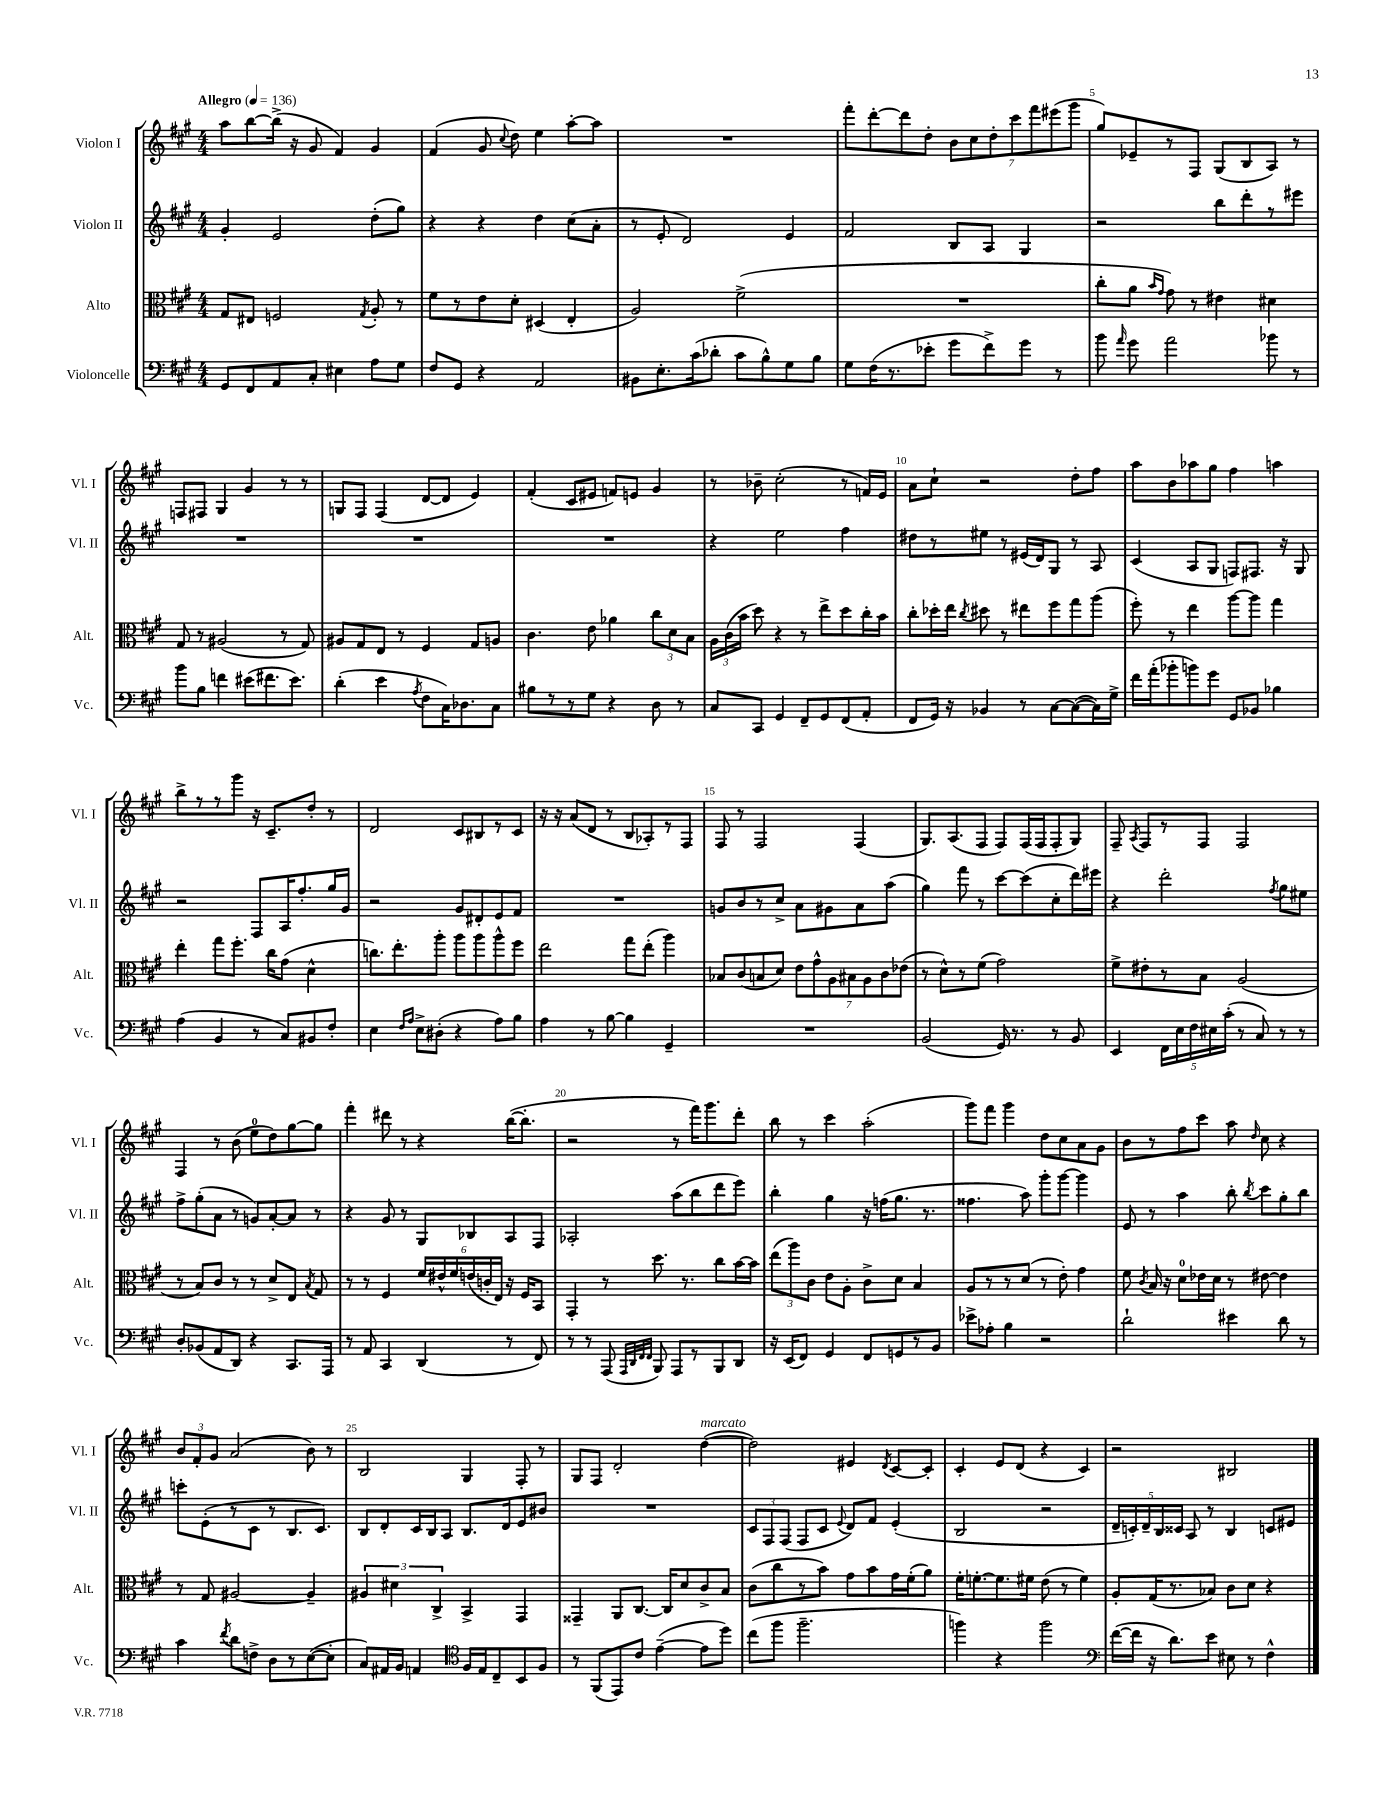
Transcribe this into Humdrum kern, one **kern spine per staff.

**kern	**kern	**kern	**kern
*staff4	*staff3	*staff2	*staff1
*clefF4	*clefC3	*clefG2	*clefG2
*k[f#c#g#]	*k[f#c#g#]	*k[f#c#g#]	*k[f#c#g#]
*M4/4	*M4/4	*M4/4	*M4/4
*MM136	*MM136	*MM136	*MM136
8GG#	8G#	4g#'	8aa
8FF#	8E#	.	[8bb
8AA	2F	2e	(16bb^]
.	.	.	16r
8C#'	.	.	8g#
4E#	.	.	4f#)
.	8qG#	.	.
8A	8A'	(8dd'	4g#
8G#	8r	8gg#)	.
=	=	=	=
8F#	8f#	4r	(4f#
8GG#	8r	.	.
4r	8e	4r	8g#
.	.	.	8qqcc#
.	8d'	.	8dd)
2AA	(4D#	4dd	4ee
.	4E'	(8cc#	[8aa'
.	.	8a'	8aa]
=	=	=	=
8BB#	2A)	8r	1r
8.E'	.	8e'	.
.	.	2d)	.
(16c#	.	.	.
8d-'	.	.	.
8c#	(2f#^	.	.
8B^^)	.	.	.
8G#	.	4e	.
8B	.	.	.
=	=	=	=
8G#	1r	2f#	8fff#'
(16F#	.	.	[8ddd'
8.r	.	.	.
.	.	.	8ddd]
8e-'	.	.	8dd'
8g#	.	8B	14b
.	.	.	14cc#
8f#^)	.	8A	.
.	.	.	14dd'
.	.	.	14ccc#
8g#	.	4G#	.
.	.	.	14fff#
.	.	.	(14eee#
8r	.	.	.
.	.	.	14ggg#
=	=	=	=
8b	8cc#'	2r	8gg#)
16qqa	.	.	.
8g#	8a	.	8e-~
.	16qqb	.	.
.	16qqg#	.	.
2a	8g#)	.	8r
.	8r	.	8F#
.	4e#	8bb	(8G#
.	.	8ddd'	8B
8b-	4d#	8r	8A)
8r	.	8eee#	8r
=	=	=	=
8b	8G#	1r	8F
8B	8r	.	8F#
4f	(2A#	.	4G#
(8e#	.	.	4g#
8.f#	.	.	.
.	8r	.	8r
8.e#)	.	.	.
.	8G#)	.	8r
=	=	=	=
(4d'	8A#	1r	8G
.	8G#	.	8F#
4e	8E	.	(4F#
.	8r	.	.
8qA	.	.	.
8F#	4F#	.	[8d
16C#)	.	.	8d]
8.D-	.	.	.
.	8G#	.	4e)
8C#	8A	.	.
=	=	=	=
8B#	4.c#	1r	(4f#'
8r	.	.	.
8r	.	.	8c#
8G#	8e	.	8e#
4r	4a-	.	8f)
.	.	.	8e
8D	12cc#	.	4g#
.	12d	.	.
8r	.	.	.
.	12B	.	.
=	=	=	=
8C#	24A	4r	8r
.	(24c#	.	.
.	24b	.	.
8CC#	8dd)	.	8b-~
4GG#	4r	2ee	(2cc#'
8FF#~	8r	.	.
8GG#	8ee^	.	.
(8FF#	8dd	4ff#	8r
8AA'	16cc#'	.	16f)
.	16b	.	16e
=	=	=	=
8FF#	8cc#'	8dd#	8a
16GG#)	16dd-'	8r	8cc#`
16r	16ee	.	.
.	8qcc#	.	.
4BB-	8dd#	8ee#	2r
.	8r	8r	.
8r	8ee#	(16e#	.
.	.	16d)	.
[8C#	8ff#	8G#	.
(8C#_	8gg#	8r	8dd'
16C#])	(8aa	8A	8ff#
16G#^	.	.	.
=	=	=	=
16f#	8ff#')	(4c#	8aa
(16a'	.	.	.
8b-'	8r	.	8b
8b)	4ee	8A	8aa-
8g#	.	8G#	8gg#
8GG#	[8aa	8F)	4ff#
8BB-	8aa]	8.F#	.
4B-	4gg#	.	4aa
.	.	16r	.
.	.	8G#	.
=	=	=	=
(4A	4ee'	2r	8bb^
.	.	.	8r
4BB	8gg#	.	8r
.	8.ff#'	.	8ggg#
8r	.	8F#	16r
.	16cc#	.	8.c#~
8C#)	(8g#	16A	.
.	.	8.ff#'	.
8BB#	4d^^	.	8dd'
8F#'	.	16gg#	8r
.	.	16g#	.
=	=	=	=
4E	8.cc)	2r	2d
.	8.ee'	.	.
16qqF#	.	.	.
16qqA	.	.	.
8E^	.	.	.
(8D#'	8aa'	.	.
4r	8aa	8g#	8c#
.	8aa	8d#'	8B#
8A)	8aa^^	8e	8r
8B	8ff#	8f#	8c#
=	=	=	=
4A	2ee	1r	16r
.	.	.	16r
.	.	.	(8a
8r	.	.	8d
[8B	.	.	8r
4B]	8gg#	.	8B
.	(8ee'	.	8A-')
4GG#~	4aa)	.	8r
.	.	.	8F#
=	=	=	=
1r	8B-	8g	8F#
.	(8c#	8b	8r
.	8B	8r	2F#
.	8d)	8cc#^	.
.	14e	8a	.
.	14g#^^	.	.
.	.	8g#	.
.	14A	.	.
.	14B#	.	.
.	.	8a	(4F#
.	14A	.	.
.	14c#	.	.
.	.	(8aa	.
.	(14e-	.	.
=	=	=	=
(2BB	8r	4gg#)	8.G#)
.	8d^^)	.	.
.	.	.	(8.A
.	8r	8fff#	.
.	(8f#	8r	8F#
16GG#)	2g#)	[8ccc#	8F#)
8.r	.	.	.
.	.	(8ccc#]	(16F#
.	.	.	16F#
8r	.	8cc#'	8F#'
8BB	.	16ddd)	8G#)
.	.	16eee#	.
=	=	=	=
4EE	8f#^	4r	8F#~
.	.	.	8qA
.	8e#'	.	8F#
20FF#	8r	2ddd'	8r
20E	.	.	.
20F#	.	.	.
.	8B	.	8F#
20E#	.	.	.
(20c#'	.	.	.
8r	(2A	.	2F#
8C#)	.	.	.
.	.	8qff#	.
8r	.	8gg#	.
8r	.	8ee#	.
=	=	=	=
8D'	8r	8ff#^	4F#
(8BB-	8B)	(8gg#'	.
8AA	8c#	8a	8r
8DD)	8r	8r	(8b
4r	8r	8g)	8ee
.	8d^	[8a'	8dd)
8.CC#	8E	8a]	[8gg#
.	8qB	.	.
.	8G#	8r	8gg#]
16AAA	.	.	.
=	=	=	=
8r	8r	4r	4fff#'
8AA	8r	.	.
4CC#	4F#	8g#	8ddd#
.	.	8r	8r
(4DD	24f#	8G#	4r
.	24e#^^	.	.
.	24f#	.	.
.	(24e	8B-	.
.	24c'	.	.
.	24E)	.	.
8r	16r	8A	([16bb
.	16F#	.	8.bb']
8FF#)	8BB	8F#	.
=	=	=	=
8r	4GG#'	2A-'	2r
8r	.	.	.
(8AAA	8r	.	.
32qqAAA	.	.	.
32qqDD	.	.	.
32qqFF#	.	.	.
32qqFF#	.	.	.
8BBB)	8.dd	.	.
8AAA	.	(8aa	8r
.	8.r	.	.
8r	.	8bb	16fff#)
.	.	.	8.ggg#
8BBB	8cc#	8ddd	.
8DD	[16b	8eee)	8ddd'
.	16b]	.	.
=	=	=	=
16r	(12ee	4bb'	8bb
(16EE	.	.	.
.	12aa)	.	.
8FF#)	.	.	8r
.	12c#	.	.
4GG#	8e	4gg#	4ccc#
.	8A'	.	.
8FF#	8c#^	16r	(2aa'
.	.	(16ff	.
8GG	8d	8.gg#	.
8r	4B	.	.
.	.	8.r	.
8BB	.	.	.
=	=	=	=
8e-^	8A	4.ff##	8ggg#)
8A-'	8r	.	8fff#
4B	8r	.	4ggg#
.	(8d	8aa)	.
2r	8r	8ggg#'	8dd
.	8e')	[8ggg#	8cc#
.	4g#	4ggg#]	8a
.	.	.	8g#
=	=	=	=
2d`	8f#	8e	8b
.	8qc#	.	.
.	16B	8r	8r
.	16r	.	.
.	8d	4aa	8ff#
.	16e-	.	8ccc#
.	16d	.	.
4e#	8r	8bb'	8aa
.	.	8qbb	16qqdd
.	[8e#	8ccc#	8cc#
8d	4e#]	8gg#'	4r
8r	.	8bb	.
=	=	=	=
4c#	8r	8ccc'	12b
.	.	.	12f#'
.	8G#	(8e'	.
.	.	.	12g#
8qf#	.	.	.
8d	[2A#	8r	(2a
8F^	.	8c#	.
8D	.	8r	.
8r	.	8.B	.
([8E	4A#~]	.	8b)
.	.	8.c#)	.
8E']	.	.	8r
=	=	=	=
8C#)	6A#	8B	2B
16AA#	.	8d'	.
.	6d#	.	.
16BB	.	.	.
4AA	.	16c#	.
.	.	16B	.
.	6C#^	.	.
.	.	8A	.
*clefC4	*	*	*
16F#	4BB^	8.B	4G#
16E	.	.	.
8C#~	.	.	.
.	.	16d	.
8BB	4GG#	8e	8F#'
8F#	.	8b#	8r
=	=	=	=
8r	4GG##~	1r	8G#
(8FF#	.	.	8F#
8EE)	8AA	.	2d'
8c#	[8.C#	.	.
([4e~	.	.	.
.	16C#]	.	.
.	8d	.	.
8e]	8c#^	.	([4dd
8dd)	8B	.	.
=	=	=	=
(8cc#	(8c#	12c#	2dd])
.	.	12F#	.
8ff#	8cc#	.	.
.	.	(12F#	.
2.ff#~	8r	8F#	.
.	8b)	8c#	.
.	.	8qqe	.
.	8g#	8d)	4e#
.	8b	8f#	.
.	.	.	8qd
.	16g#	(4e'	[8c#
.	(16f#'	.	.
.	8a)	.	8c#']
=	=	=	=
4ff)	16f#'	2B	4c#'
.	[8.f'	.	.
4r	8.f]	.	8e
.	.	.	(8d
.	16f#	.	.
2ff	(8e	2r	4r
.	8r	.	.
.	4f#)	.	4c#)
=	=	=	=
*clefF4	*	*	*
([16f#	8A'	20d~	2r
.	.	20c')	.
16f#]	.	.	.
.	.	20d~	.
16r	(16G#	.	.
.	.	20B	.
8.d)	8.r	.	.
.	.	20c##	.
.	.	8A	.
8e	8B-)	8r	.
8E#	8c#	4B	2B#
8r	8d	.	.
4F#^^	4r	8c	.
.	.	8e#	.
==	==	==	==
*-	*-	*-	*-
